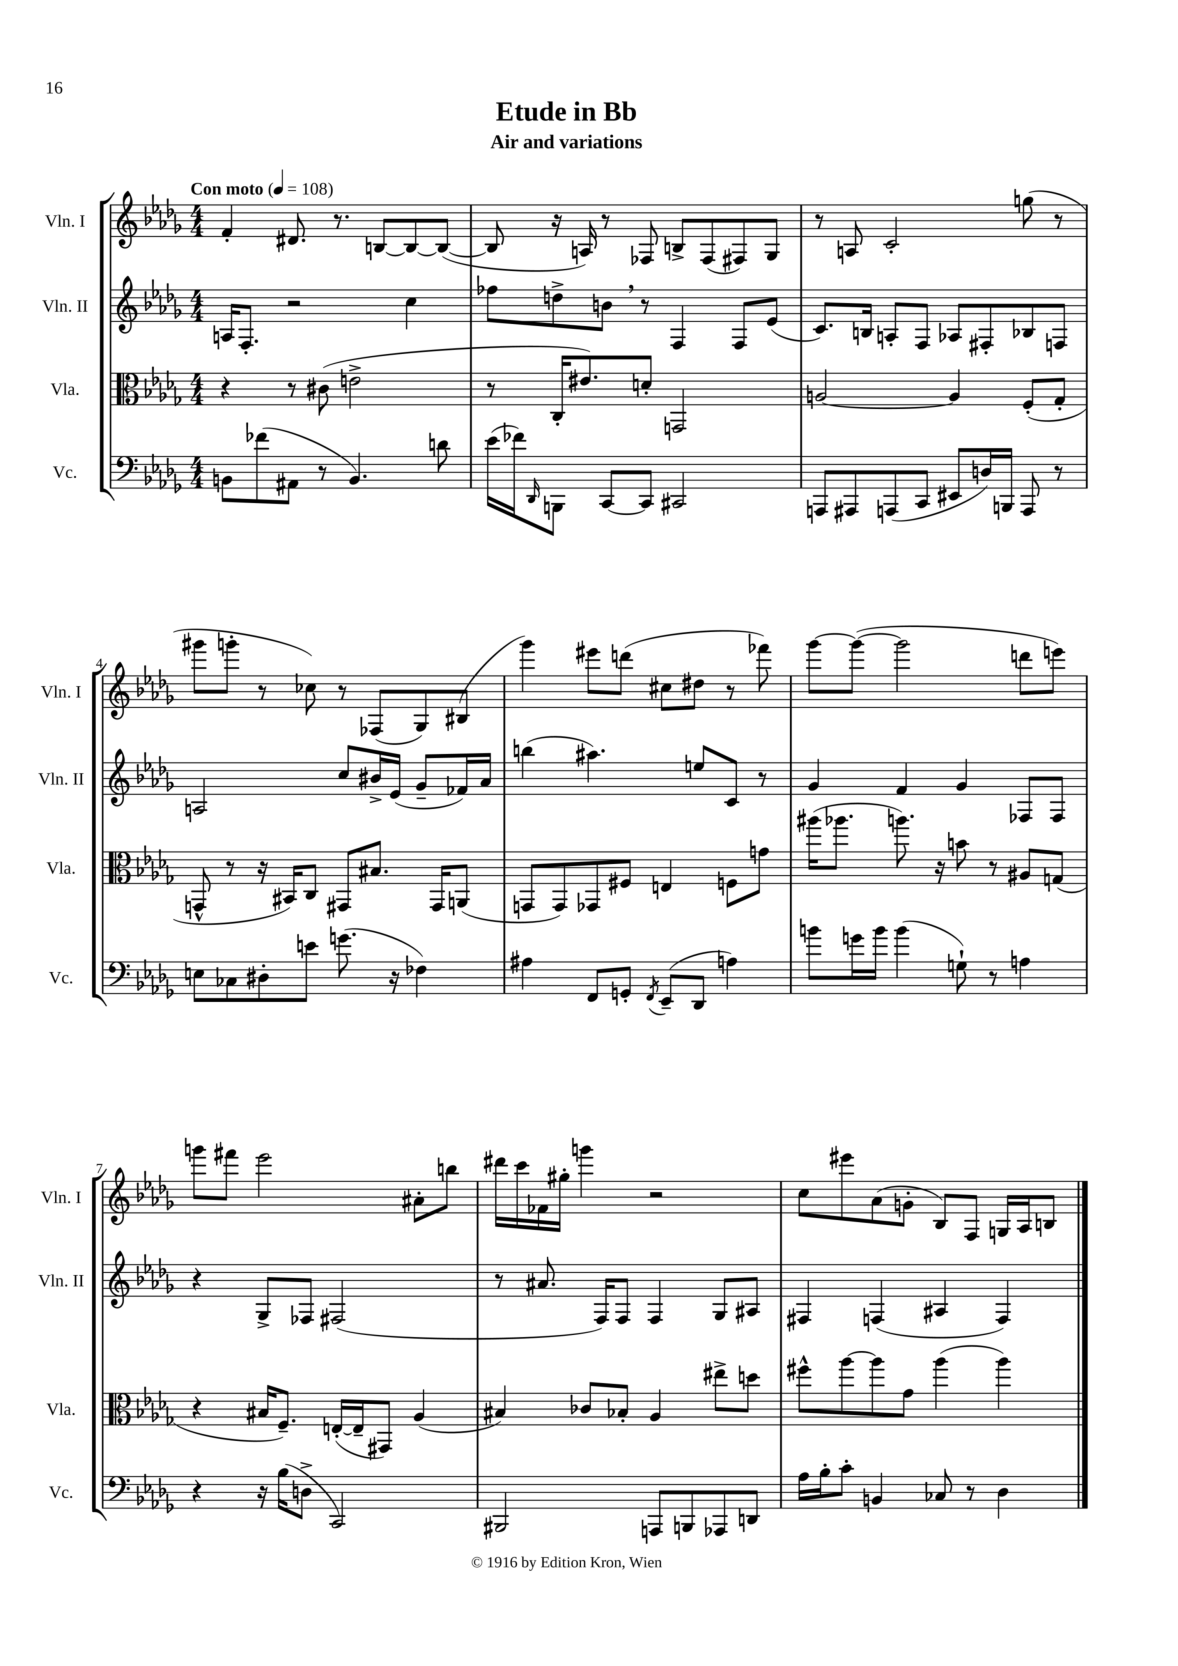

**kern	**kern	**kern	**kern
*part4	*part3	*part2	*part1
*staff4	*staff3	*staff2	*staff1
*I"Vc.	*I"Vla.	*I"Vln. II	*I"Vln. I
*I'Vc.	*I'Vla.	*I'Vln. II	*I'Vln. I
*clefF4	*clefC3	*clefG2	*clefG2
*k[b-e-a-d-g-]	*k[b-e-a-d-g-]	*k[b-e-a-d-g-]	*k[b-e-a-d-g-]
*M4/4	*M4/4	*M4/4	*M4/4
*MM108	*MM108	*MM108	*MM108
=1	=1	=1	=1
!	!	!	!LO:TX:a:B:t=Con moto
8BBn\L	4r	16An/KL	4f'/
.	.	8.F'/J	.
(8f-X\	.	.	.
8AA#X\J	8r	2r	8.d#X/
8r	(8c#X\	.	.
.	.	.	8.r
4.BB/)	2en^\	.	.
.	.	.	[8Bn/L
.	.	4cc\	8B/_
8dn\	.	.	(8B/J_
=2	=2	=2	=2
(16e-\LL	8r	8ff-X\L	8B/]
16f-X\J)	.	.	.
16qqDD-/	.	.	.
8BBBn\J	16C'/KL	8ddn^\	16r
.	8.e#X/)	.	16An/)
[8CC/L	.	8bn,\J	8r
8CC/J]	8dn'/J	8r	8F-X/
2CC#X/	2GGn/	4F/	8Bn^/L
.	.	.	(8F-/
.	.	8F/L	8F#X/)
.	.	(8e-/J	8G-/J
=3	=3	=3	=3
8AAAn/L	[2An/	8.c/L)	8r
8AAA#X/	.	.	8An/
.	.	16Bn/Jk	.
(8AAAn/	.	8An'/L	2c'/
8CC/J	.	8F/J	.
8EE#X/L	4A/]	8A-X/L	.
16Dn/L)	.	8F#X'/	.
16BBBn/JJ	.	.	.
8AAA/	(8F'/L	8B-X/	(8ggn\
8r	8G-'/J	8Fn/J	8r
!!LO:LB:g=z
=4	=4	=4	=4
8En\L	8GGn^^/	2An/	8ggg#X\L
8C-X\	8r	.	8gggn'\J
8D#X'\	16r	.	8r
.	16BB#X/KL)	.	.
8en\J	8C/J	.	8cc-X\)
(8.gn\	8GG#X/L	8cc/L	8r
.	8.B#X/J	16b#X^/L	(8F-X/L
16r	.	(16e-/JJ	.
4F-X\)	.	8g-~/L	8G-/)
.	16GG#/KL	.	.
.	(8AAn/J	16f-X/L)	(8B#X/J
.	.	16a-/JJ	.
=5	=5	=5	=5
4A#X\	8GGn/L	(4bbn\	4ggg-\)
.	8GG/)	.	.
8FF/L	8GG-X/	4.aa#X\)	8eee#X\L
8GGn'/J	8F#X/J	.	(8dddn\J
8qFF/	.	.	.
(8EE-~/L	4En/	.	8cc#X\L
8DD-/J	.	8een/L	8dd#X\J
4An\)	8Fn\L	8c/J	8r
.	8gn\J	8r	8fff-X\)
=6	=6	=6	=6
8bn\L	(16aa#X\KL	4g-/	[8ggg-\L
.	8.aa-X\J	.	.
16gn\L	.	.	(8ggg-\J_
16b\JJ	.	.	.
(4b\	8.aan\)	4f/	2ggg-\]
.	16r	.	.
8Gn`\)	8bn\	4g-/	.
8r	8r	.	.
4An\	8A#X/L	8F-X/L	8dddn\L
.	(8Gn/J	8F-/J	8eeen\J)
!!LO:LB:g=z
=7	=7	=7	=7
4r	4r	4r	8gggn\L
.	.	.	8fff#X\J
16r	16B#X/KL	8G-^/L	2eee-\
(16B-\KL	8.F~/J)	.	.
8Dn^\J	.	8F-X/J	.
2CC/)	([16En'/LL	(2F#X/	.
.	16E~/J]	.	.
.	8GG#X/J)	.	.
.	(4A-/	.	8a#X'\L
.	.	.	8bbn\J
=8	=8	=8	=8
2BBB#X/	4B#X/)	8r	16ddd#X\LL
.	.	.	16ccc\
.	.	8.a#X/	16f-X\
.	.	.	16gg#X'\JJ
.	8c-X/L	.	4gggn\
.	.	16F/KL)	.
.	8B-X'/J	8F/J	.
8AAAn/L	4A-/	4F/	2r
8BBBn/	.	.	.
8AAA-X/	8ee#X^\L	8G-/L	.
8DDn/J	8ddn\J	8A#X/J	.
=9	=9	=9	=9
16A-\LL	8ff#X^^\L	4F#X/	8cc\L
16B-'\J	.	.	.
8c'\J	[8aa-\	.	8eee#X\
4BBn/	8aa-\]	(4Fn/	(8a-\
.	8g-\J	.	8gn'\J
8C-X/	(4aa-\	4A#X/	8B-/L)
8r	.	.	8F/J
4D-\	4aa-\)	4F/)	16Gn/LL
.	.	.	16A-/J
.	.	.	8Bn/J
==	==	==	==
*-	*-	*-	*-
